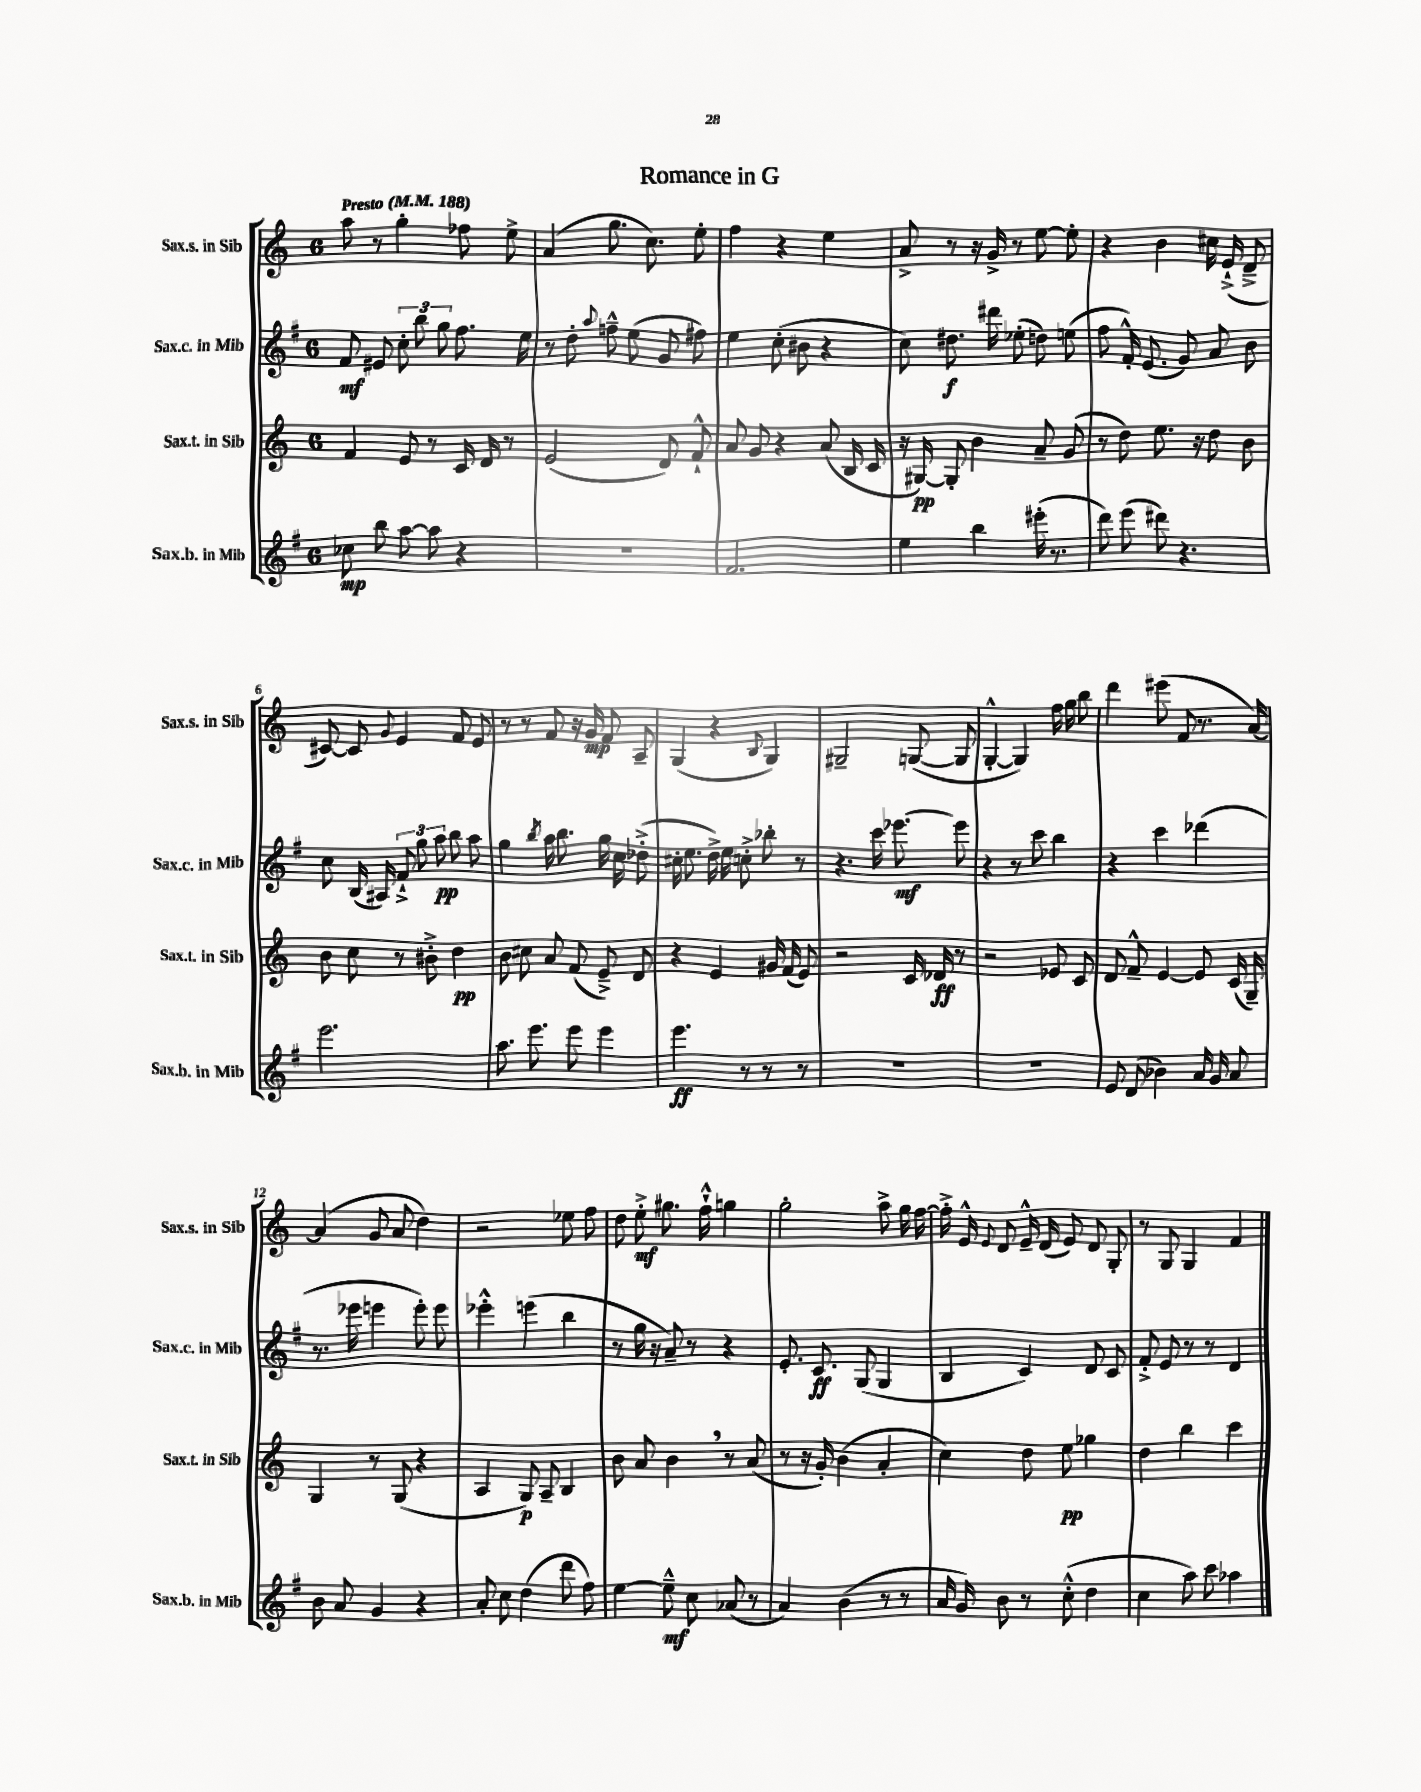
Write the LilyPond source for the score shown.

\header { title = "Romance in G" }
<<
\new StaffGroup <<
\new Staff = "s0" \with { instrumentName = "Sax.s. in Sib" shortInstrumentName = "Sax.s. in Sib" } {
    \clef treble \key c \major \once \override Staff.TimeSignature.style = #'single-digit \time 6/8 \tempo "Presto" 4 = 188
    \autoBeamOff a''8 r8 g''4-. fes''8 e''8-> |
    a'4( g''8. c''8.) e''8-. |
    f''4 r4 e''4 |
    a'8-> r8 r16 g'16-> r8 e''8~ e''8-. |
    r4 b'4 cis''16 e'16-!->( d'8---> |
    cis'8~) cis'8 \appoggiatura { g'8 } e'4 f'8 e'8 |
    r8 r8 f'8 r16 g'16\mp f'8 a8-- |
    g4( r4 \appoggiatura { b8 } g4) |
    gis2-- g8~( g8 |
    g4~-.-^ g4) f''16 g''16 b''8 |
    d'''4 eis'''8( f'8 r8. a'16~) |
    a'4( g'8 a'8 d''4) |
    r2 ees''8 f''8 |
    d''8 e''8-.->\mf gis''8. f''16-!-^ g''4 |
    g''2-. a''8-> g''16 f''16~ |
    f''16-.-> e'16-^ \appoggiatura { e'8 } d'8 e'16---^ d'16( e'8) d'8 g8-. |
    r8 g8 g4 f'4 \bar "|." |
}
\new Staff = "s1" \with { instrumentName = "Sax.c. in Mib" shortInstrumentName = "Sax.c. in Mib" } {
    \clef treble \key g \major \once \override Staff.TimeSignature.style = #'single-digit \time 6/8
    \autoBeamOff fis'8\mf eis'8 \tuplet 3/2 { c''8-. b''8 g''8 } fis''8. e''16 |
    r8 d''8-. \appoggiatura { a''8 } f''8---^ e''8( g'8 fis''8) |
    e''4 c''8-.( bis'8 r4 |
    c''8) dis''8.\f dis'''16 ees''8-.( d''8) e''8( |
    fis''8 fis'16-.-^) e'8.( g'8) a'8 b'8 |
    c''8 b16( ais16) \tuplet 3/2 { fis'8-!-> g''8 a''8\pp } b''8 a''8 |
    g''4 \acciaccatura { b''8 } a''16 b''8. g''16 c''16 des''8-.->( |
    cis''16-. e''8. d''16->) e''16 c''8-.-> bes''8-. r8 |
    r4. c'''16 ees'''8.~\mf ees'''8 |
    r4 r8 c'''8 b''4 |
    r4 c'''4 des'''4( |
    r8. ees'''16 e'''4 e'''8-.) e'''8 |
    ees'''4-.-^ e'''4( b''4 |
    r8 g''16 r16 a'8--) r8 r4 |
    e'8.-. c'8.\ff g8( g4 |
    b4 c'4) d'8 c'8 |
    fis'8-.-> e'8 r8 r8 d'4 \bar "|." |
}
\new Staff = "s2" \with { instrumentName = "Sax.t. in Sib" shortInstrumentName = "Sax.t. in Sib" } {
    \clef treble \key c \major \once \override Staff.TimeSignature.style = #'single-digit \time 6/8
    \autoBeamOff f'4 e'8 r8 c'16 d'16 r8 |
    e'2( d'8) f'8-!-^ |
    a'8 g'8 r4 a'8( b16 c'16 |
    r16 gis16~\pp) gis8-. b'4 a'8-- g'8( |
    r8 d''8) e''8. r16 d''8 b'8 |
    b'8 c''8 r8 bis'8-.-> d''4\pp |
    b'8 cis''8 a'8 f'8( e'8--->) d'8 |
    r4 e'4 gis'16 f'16( e'8) |
    r2 c'16 des'16\ff r8 |
    r2 ees'8 c'8 |
    d'8 f'8---^ e'4~ e'8 c'16( g16--) |
    g4 r8 g8( r4 |
    a4 g8\p) a8-- b4 |
    b'8 a'8 b'4 \breathe r8 a'8( |
    r8 r16 g'16-.) b'4( a'4-. |
    c''4) d''8 e''8\pp ges''4 |
    d''4 b''4 c'''4 \bar "|." |
}
\new Staff = "s3" \with { instrumentName = "Sax.b. in Mib" shortInstrumentName = "Sax.b. in Mib" } {
    \clef treble \key g \major \once \override Staff.TimeSignature.style = #'single-digit \time 6/8
    \autoBeamOff ces''8\mp b''8 a''8~ a''8 r4 |
    R2. |
    fis'2. |
    e''4 b''4 eis'''16-.( r8. |
    d'''8) e'''8( dis'''8) r4. |
    e'''2. |
    a''8. e'''8. e'''8 e'''4 |
    e'''4.\ff r8 r8 r8 |
    R2. |
    R2. |
    e'8 d'8( bes'4) a'16 g'16 a'8 |
    b'8 a'8 g'4 r4 |
    a'8-. c''8 d''4( d'''8 fis''8) |
    e''4~ e''8---^\mf c''8 aes'8( r8 |
    a'4) b'4( r8 r8 |
    a'16 g'16) b'8 r8 c''8-.-^( d''4 |
    c''4 a''8) c'''8 aes''4 \bar "|." |
}
>>
>>
